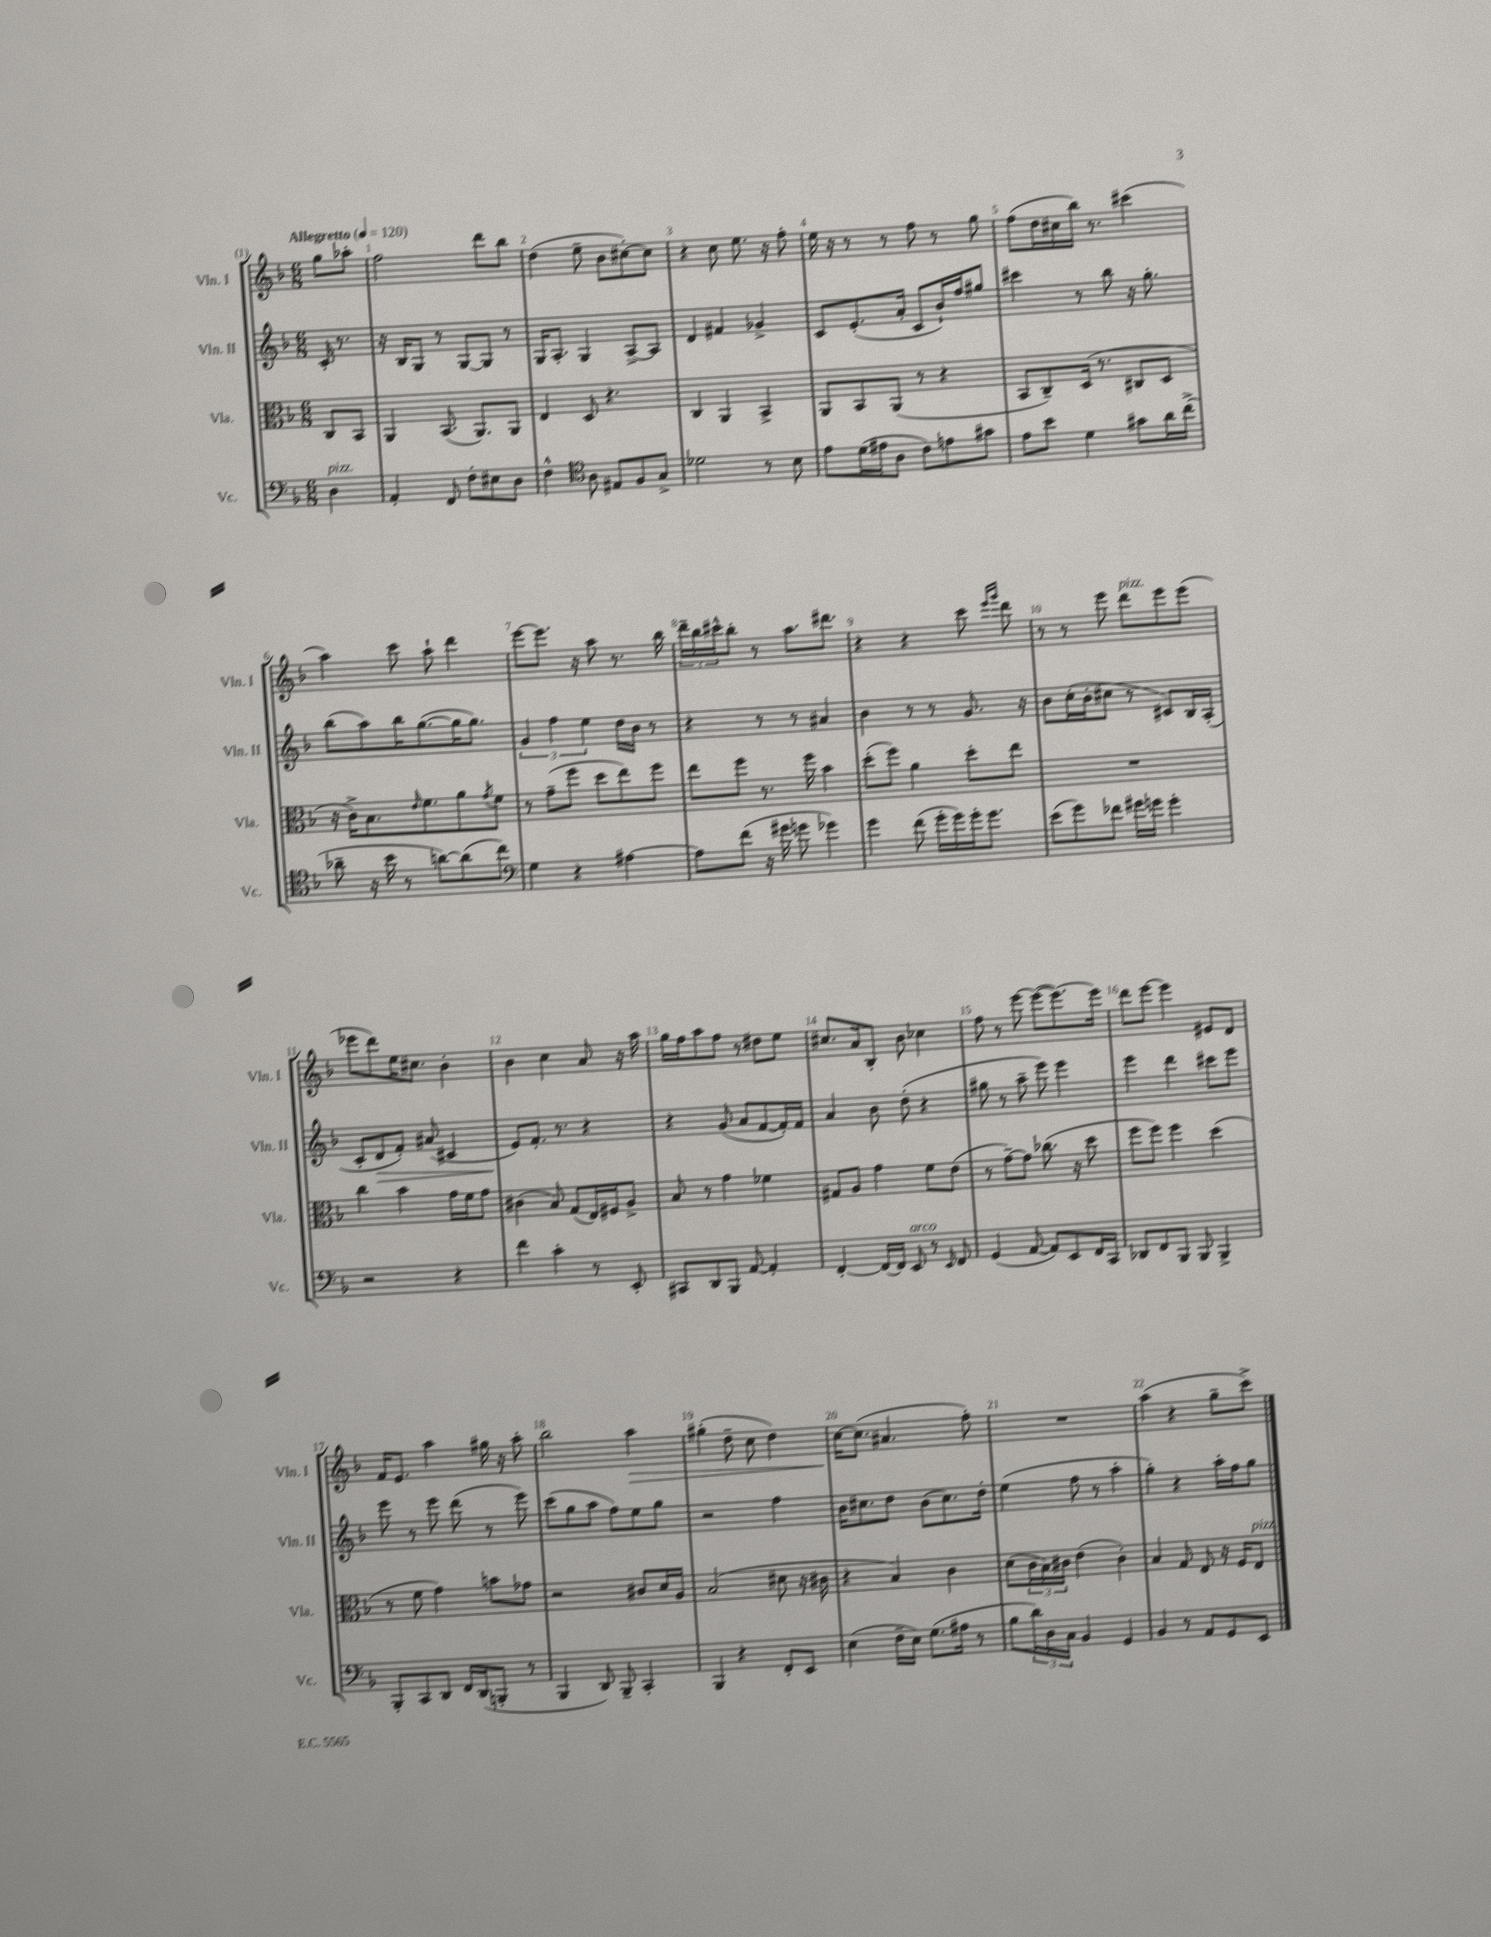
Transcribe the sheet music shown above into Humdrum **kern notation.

**kern	**kern	**kern	**dynam	**kern	**dynam
*part4	*part3	*part2	*part2	*part1	*part1
*staff4	*staff3	*staff2	*staff2	*staff1	*staff1
*I"Vc.	*I"Vla.	*I"Vln. II	*	*I"Vln. I	*
*I'Vc.	*I'Vla.	*I'Vln. II	*	*I'Vln. I	*
*clefF4	*clefC3	*clefG2	*	*clefG2	*
*k[b-]	*k[b-]	*k[b-]	*	*k[b-]	*
*M6/8	*M6/8	*M6/8	*	*M6/8	*
*MM120	*MM120	*MM120	*	*MM120	*
=	=	=	=	=	=
!	!	!	!	!LO:TX:a:B:t=Allegretto	!
!LO:TX:a:i:t=pizz.	!	!	!	!	!
4D\	8C/L	16c'/	.	8gg\L	.
.	.	8.r	.	.	.
.	8BB-/J	.	.	8aa-X'\J	.
=1	=1	=1	=1	=1	=1
4AA'/	4AA/	16r	.	2ff\	.
.	.	16B-/KL	.	.	.
.	.	8G/J	.	.	.
8FF/	(8.BB-/	8r	.	.	.
8F'\L	.	[8G/L	.	.	.
.	8.AA/L)	.	.	.	.
8E#X\	.	8G/J]	.	8ddd\L	.
8D\J	8AA/J	8r	.	8bb-\J	.
=2	=2	=2	=2	=2	=2
4F^^\	4E/	16G/KL	.	(4dd\	.
.	.	8.A'/J	.	.	.
*clefC4	*	*	*	*	*
8A\	8D/	4G/	.	8ee~\	.
8E#X/L	4.r	.	.	8b-\L	.
8F/	.	[8A^/L	.	[8cc#X'\)	.
8G^/J	.	8A/J]	.	8cc#\J]	.
=3	=3	=3	=3	=3	=3
2d-X\	4C/	4d/	.	4r	.
.	4AA/	4f#X/	.	8cc\	.
.	.	.	.	8.ee\	.
8r	4BB-^/	4g-X^/	.	.	.
.	.	.	.	16r	.
8B-\	.	.	.	8ff'\	.
=4	=4	=4	=4	=4	=4
8e\L	8AA/L	8c/L	.	16ee\	.
.	.	.	.	16r	.
(16d\L	8BB-/	(8.e'/	.	8r	.
16e#X\J	.	.	.	.	.
8A\J	(8AA/J	.	.	8r	.
.	.	16a'/Jk	.	.	.
8c\L)	8r	8c/L	.	8ff\	.
8en\	4r	16b-`/L)	.	8r	.
.	.	16ff/J	.	.	.
8g#X\J	.	8gg#X/J	.	8gg\	.
=5	=5	=5	=5	=5	=5
8e\L	8BB-/L	4ccc#X\	.	(8ff\L	.
8b-\J	8C~/)	.	.	16dd\L	.
.	.	.	.	16cc#X\	.
4d\	(16D/Jk	8r	.	16bb-\JJ)	.
.	8.r	.	.	8.r	.
.	.	8bb-\	.	.	.
8g#X\L	8C#X/L	16r	.	(4ccc#X\	.
.	.	8.gg'\	.	.	.
16a\L	8D/J	.	.	.	.
(16cc^\JJ	.	.	.	.	.
!!LO:LB:g=z
=6	=6	=6	=6	=6	=6
8a-X~\	16r	(8bb-\L	.	4aa\)	.
.	16c^\KL)	.	.	.	.
16r	8.B-\	8aa\)	.	.	.
16b-\	.	.	.	.	.
8r	.	16bb-\K	.	8ccc\	.
.	16qqe/	.	.	.	.
.	8.f\	([8.gg\	.	.	.
[8an\L)	.	.	.	8aa`\	.
(8a\]	8a\	16gg\K]	.	4ddd\	.
.	.	8.gg\J)	.	.	.
.	8qg/	.	.	.	.
8cc\J)	8f\J	.	.	.	.
=7	=7	=7	=7	=7	=7
*clefF4	*	*	*	*	*
4G\	8r	6g/	.	[8eee\L	.
.	(8g~\L	.	.	8.eee\J]	.
.	.	6ff\	.	.	.
4r	8ff\J	.	.	.	.
.	.	.	.	16r	.
.	.	6ee\	.	.	.
.	8dd\L	.	.	8aa\	.
[4A#X\	8ee\)	16dd\LL	.	8.r	.
.	.	16b-\JJ	.	.	.
.	8ff\J	8r	.	.	.
.	.	.	.	16bb-\	.
=8	=8	=8	=8	=8	=8
8A#\L]	8ee\L	4r	.	24ddd~\LL	.
.	.	.	.	24bb-\	.
.	.	.	.	24ccc#X^^\J	.
(8f\J	8ff\J	.	.	8bb-'\J	.
16r	8.r	8r	.	8r	.
16g#X\	.	.	.	.	.
8gn\	.	8r	.	8.aa\L	.
.	16ff\	.	.	.	.
4g-X\)	4b-\	4a#X/	.	.	.
.	.	.	.	8.ddd#X\J	.
=9	=9	=9	=9	=9	=9
4g\	(8dd'\L	4b-\	.	4r	.
.	8ff\J)	.	.	.	.
(8f\	4a\	8r	.	4r	.
16g'\LL	.	8r	.	.	.
16g\)	.	.	.	.	.
16g'\J	8dd'\L	8.g/	.	8ccc\	.
8.g\J	.	.	.	.	.
.	.	.	.	16qqeee/LL	.
.	.	.	.	16qqggg/JJ	.
.	8ee\J	.	.	8ddd\	.
.	.	16r	.	.	.
=10	=10	=10	=10	=10	=10
(8e\L	2.r	8b-\L	.	8r	.
8g\)	.	(16cc'\L	.	8r	.
.	.	16b-'\J	.	.	.
8f-X\J	.	8cc#X\J	.	8eee\	.
!	!	!	!	!LO:TX:a:i:t=pizz.	!
16g#X\LL	.	8r	.	8ddd\L	.
16gn\JJ	.	.	.	.	.
4g'\	.	8c#X/L)	.	8eee\	.
.	.	16B-/L	.	(8eee\J	.
.	.	(16A'/JJ	.	.	.
!!LO:LB:g=z
=11	=11	=11	=11	=11	=11
2r	4cc\	8c'/L	.	8eee-X\L	.
!	!	!	!LO:HP:b	!	!
.	.	8d/	>	8ddd\)	.
.	4b-\	8f'/J)	.	16ee\K	.
.	.	.	.	8.cc#X\J	.
.	.	(8a#X/	.	.	.
4r	16g\LL	4c#X/	.	4b-'\	.
.	16f\J	.	.	.	.
.	8g\J	.	.	.	.
=12	=12	=12	=12	=12	=12
4f\	(4c#X\	8e/L)	.	4b-\	.
.	.	8.f'/J	]	.	.
4c'\	8B-/)	.	.	4cc\	.
.	.	8.r	.	.	.
.	(8G/L	.	.	.	.
8r	16E/L)	4r	.	8a/	.
.	16F#X/J	.	.	.	.
8EE'/	8A^/J	.	.	16r	.
.	.	.	.	16aa\	.
=13	=13	=13	=13	=13	=13
8CC#X/L	8B-/	4r	.	16gg\LL	.
.	.	.	.	16ff\J	.
8DD/	8r	.	.	8aa\	.
8BBB-/J	4g\	(8g/	.	8ff\J	.
[8AA/	.	8a/L	.	8r	.
4AA'/]	4f-X\	[8f/	.	8dd#X\L	.
.	.	16f'/L])	.	8ee\J	.
.	.	16f/JJ	.	.	.
=14	=14	=14	=14	=14	=14
[4FF'/	8G#X/L	4a/	.	8.cc#X/L	.
.	8A/J	.	.	.	.
.	.	.	.	16a/k	.
16FF/LL_	4g\	8b-\	.	8B-'/J	.
16FF/JJ]	.	.	.	.	.
!LO:TX:a:i:t=arco	!	!	!	!	!
8EE/	.	(8dd'\	.	8b-\	.
8r	8f\L	4r	.	4cc-X\	.
16qqEE/	.	.	.	.	.
8FF/	(8e\J	.	.	.	.
=15	=15	=15	=15	=15	=15
(4GG/	8r	8gg#X\	.	8ff\	.
.	[8g~\L)	8r	.	8r	.
[8AA/	8g\J]	8aa~\	.	[8eee\	.
8AA/L])	(8.cc-X\	8eee\)	.	(8eee\L_	.
8EE/	.	4eee\	.	8.eee\_)	.
.	16r	.	.	.	.
16FF/L	8dd\	.	.	.	.
16CC/JJ	.	.	.	16eee\Jk]	.
=16	=16	=16	=16	=16	=16
8DD-X/L	8ff\L	4eee\	.	8ddd\L	.
8FF/	8ff\J)	.	.	[8eee\J	.
8BBB-/J	4ff\	4ddd\	.	4eee\]	.
8BBB-/	.	.	.	.	.
4BBB-^/	(4dd\	8ccc#X\L	.	8e#X/L	.
.	.	8eee\J	.	8d/J	.
!!LO:LB:g=z
=17	=17	=17	=17	=17	=17
8BBB-'/L	8r	8eee\	.	16f/KL	.
.	.	.	.	8.e/J	.
8CC/	8f\	8r	.	.	.
8DD/J	4g\)	8eee\	.	4aa\	.
16FF/LL	.	(8ddd\	.	.	.
(16DD/J	.	.	.	.	.
8BBBn'/J	8bn\L	8r	.	16gg#X\	.
.	.	.	.	16r	.
8r	8g-X\J	8eee\)	.	8aa'\	.
=18	=18	=18	=18	=18	=18
4BBB-/	2r	(8ccc\L	.	2bb-\	.
.	.	8gg\	.	.	.
8DD/)	.	8aa\J	.	.	.
8BBB-~/	.	8ff\L)	.	.	.
!	!	!	!	!	!LO:HP:b
4CC'/	8c#X/L	8ee\	.	4aa\	>
.	16d/L	8gg\J	.	.	.
.	16A/JJ	.	.	.	.
=19	=19	=19	=19	=19	=19
4BBB-/	(2B-/	2r	.	(4gg#X'\	.
4r	.	.	.	8dd~\	.
.	.	.	.	8cc\	.
8FF'/L	8d#X\	4ff\	.	4dd\)	.
8EE/J	16r	.	.	.	.
.	16c#X\	.	.	.	.
=20	=20	=20	=20	=20	=20
(4E\	4r	16b-\KL	.	[16cc\KL	.
.	.	8.cc#X\	.	(8.cc\J]	]
16F~\LL	4B-/)	8dd\J	.	4.a#X/	.
16E\JJ)	.	.	.	.	.
(8.G\L	.	(8b-\L	.	.	.
.	4c\	8.cc#\)	.	.	.
16A#X\Jk	.	.	.	.	.
8r	.	.	.	8ff'\)	.
.	.	16dd'\Jk	.	.	.
=21	=21	=21	=21	=21	=21
8B-\L	(8d\L	(4ee\	.	2.r	.
24d\L)	24c\L	.	.	.	.
24D\	24B-\)	.	.	.	.
24C\JJ	24c#X\JJ	.	.	.	.
4BB-/	(4e\	8ff\	.	.	.
.	.	8r	.	.	.
4GG/	4c#'\)	4aa'\	.	.	.
=22	=22	=22	=22	=22	=22
4BB-/	4B-/	4gg'\)	.	(4aa\	.
8r	8G/	4r	.	4r	.
8AA/L	8E/	.	.	.	.
8GG/	16r	16aa'\LL	.	8gg~\L	.
.	16F/KL	16ff\J	.	.	.
!	!LO:TX:a:i:t=pizz.	!	!	!	!
8EE/J	8E/J	8gg\J	.	8ccc^\J)	.
==	==	==	==	==	==
*-	*-	*-	*-	*-	*-
